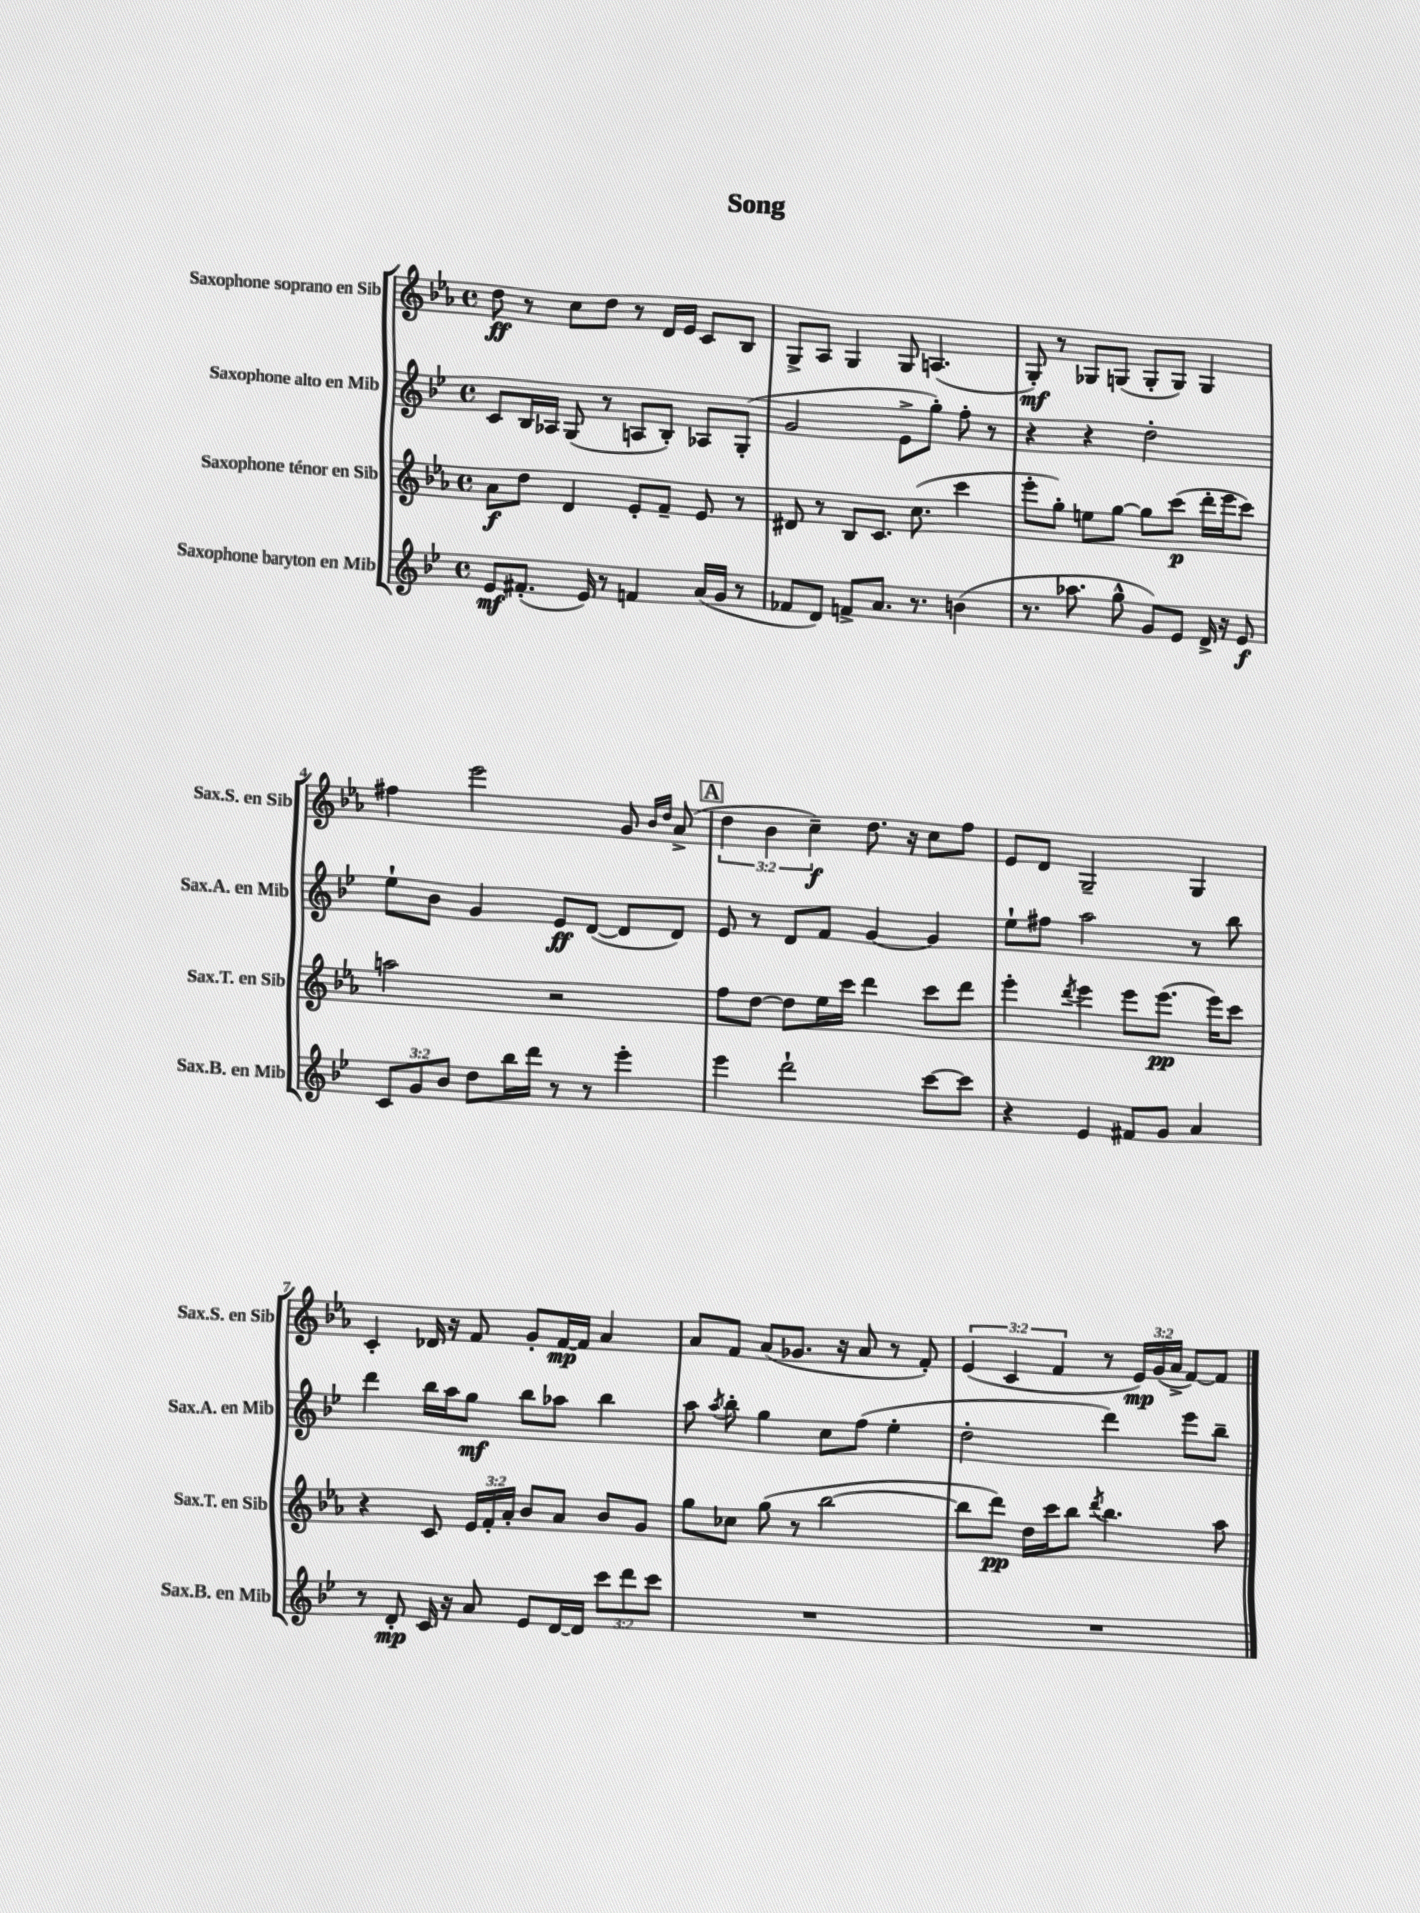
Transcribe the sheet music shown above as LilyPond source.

\header { title = "Song" }
<<
\new StaffGroup <<
\new Staff = "s0" \with { instrumentName = "Saxophone soprano en Sib" shortInstrumentName = "Sax.S. en Sib" } {
    \clef treble \key ees \major \defaultTimeSignature \time 4/4 \override Staff.TupletNumber.text = #tuplet-number::calc-fraction-text
    \autoBeamOff d''8\ff r8 c''8[ d''8] r8 d'16[ ees'16] c'8[ bes8] |
    g8[-> aes8] g4 g8 a4.( |
    g8-.\mf) r8 ges8[ g8]( g8[-. g8]) g4 |
    fis''4 ees'''2 g'8 \grace { bes'16[ d''16] } aes'8->( |
    \mark \markup { \box "A" } \tuplet 3/2 { d''4 bes'4 c''4--\f) } d''8. r16 c''8[ f''8] |
    ees'8[ d'8] g2-- g4 |
    c'4-. des'16 r16 f'8 g'8[-. f'16~\mp f'16] aes'4 |
    aes'8[ f'8] aes'8[( ges'8.] r16 aes'8 r8 f'8-.) |
    \tuplet 3/2 { ees'4( c'4 f'4 } r8 \tuplet 3/2 { ees'16[\mp) g'16( aes'16]-> } f'8[~) f'8] \bar "|." |
}
\new Staff = "s1" \with { instrumentName = "Saxophone alto en Mib" shortInstrumentName = "Sax.A. en Mib" } {
    \clef treble \key bes \major \defaultTimeSignature \time 4/4
    \autoBeamOff c'8[ bes16 aes16] g8( r8 a8[ bes8]-.) aes8[ g8]-.( |
    g'2 ees'8[-> g''8]-.) f''8-. r8 |
    r4 r4 d''2-. |
    ees''8[-! bes'8] g'4 ees'8[\ff d'8]~( d'8[ d'8]) |
    \mark \markup { \box "A" } ees'8 r8 d'8[ f'8] g'4~ g'4 |
    ees''8[-! fis''8] a''2 r8 bes''8 |
    d'''4 bes''16[ a''16 g''8]\mf bes''8[ aes''8] bes''4 |
    a''8 \acciaccatura { a''8 } bes''8-. g''4 c''8[ f''8]( ees''4-. |
    d''2-. d'''4) ees'''8[ bes''8]-- \bar "|." |
}
\new Staff = "s2" \with { instrumentName = "Saxophone ténor en Sib" shortInstrumentName = "Sax.T. en Sib" } {
    \clef treble \key ees \major \defaultTimeSignature \time 4/4 \override Staff.TupletNumber.text = #tuplet-number::calc-fraction-text
    \autoBeamOff aes'8[\f d''8] d'4 ees'8[-. f'8]-- ees'8 r8 |
    dis'8 r8 bes8[ c'8.] c''8.( c'''4 |
    ees'''8[-. g''8]-.) e''8[ g''8]~ g''8[ c'''8]\p( d'''16[-. ees'''16 c'''8]) |
    a''2 r2 |
    \mark \markup { \box "A" } f''8[ d''8]~ d''8[ ees''16 c'''16] d'''4 c'''8[ d'''8] |
    ees'''4-. \acciaccatura { d'''8 } ees'''4 ees'''8[ ees'''8.]\pp( ees'''16[) c'''8] |
    r4 c'8 \tuplet 3/2 { ees'16[ f'16-. aes'16]-. } bes'8[ aes'8] bes'8[ g'8] |
    g''8[ ces''8] g''8( r8 bes''2~ |
    bes''8[ d'''8]\pp) d''16[ c'''16 bes''8] \acciaccatura { d'''8 } bes''4. aes''8 \bar "|." |
}
\new Staff = "s3" \with { instrumentName = "Saxophone baryton en Mib" shortInstrumentName = "Sax.B. en Mib" } {
    \clef treble \key bes \major \defaultTimeSignature \time 4/4 \override Staff.TupletNumber.text = #tuplet-number::calc-fraction-text
    \autoBeamOff ees'8[\mf fis'8.]-.( ees'16) r8 f'4 a'16[( g'16] r8 |
    fes'8[ d'8]) f'8[-> a'8.] r8. b'4( |
    r8. aes''8. g''8-^ g'8[) ees'8] d'16-> r16 ees'8\f |
    \tuplet 3/2 { c'8[ g'8 bes'8] } d''8[ bes''16 d'''16] r8 r8 ees'''4-. |
    \mark \markup { \box "A" } ees'''4 d'''2-! c'''8[~ c'''8] |
    r4 ees'4 fis'8[ g'8] a'4 |
    r8 d'8-.\mp c'16 r16 a'8 ees'8[ d'16~ d'16] \tuplet 3/2 { c'''8[ d'''8 c'''8] } |
    R1 |
    R1 \bar "|." |
}
>>
>>
